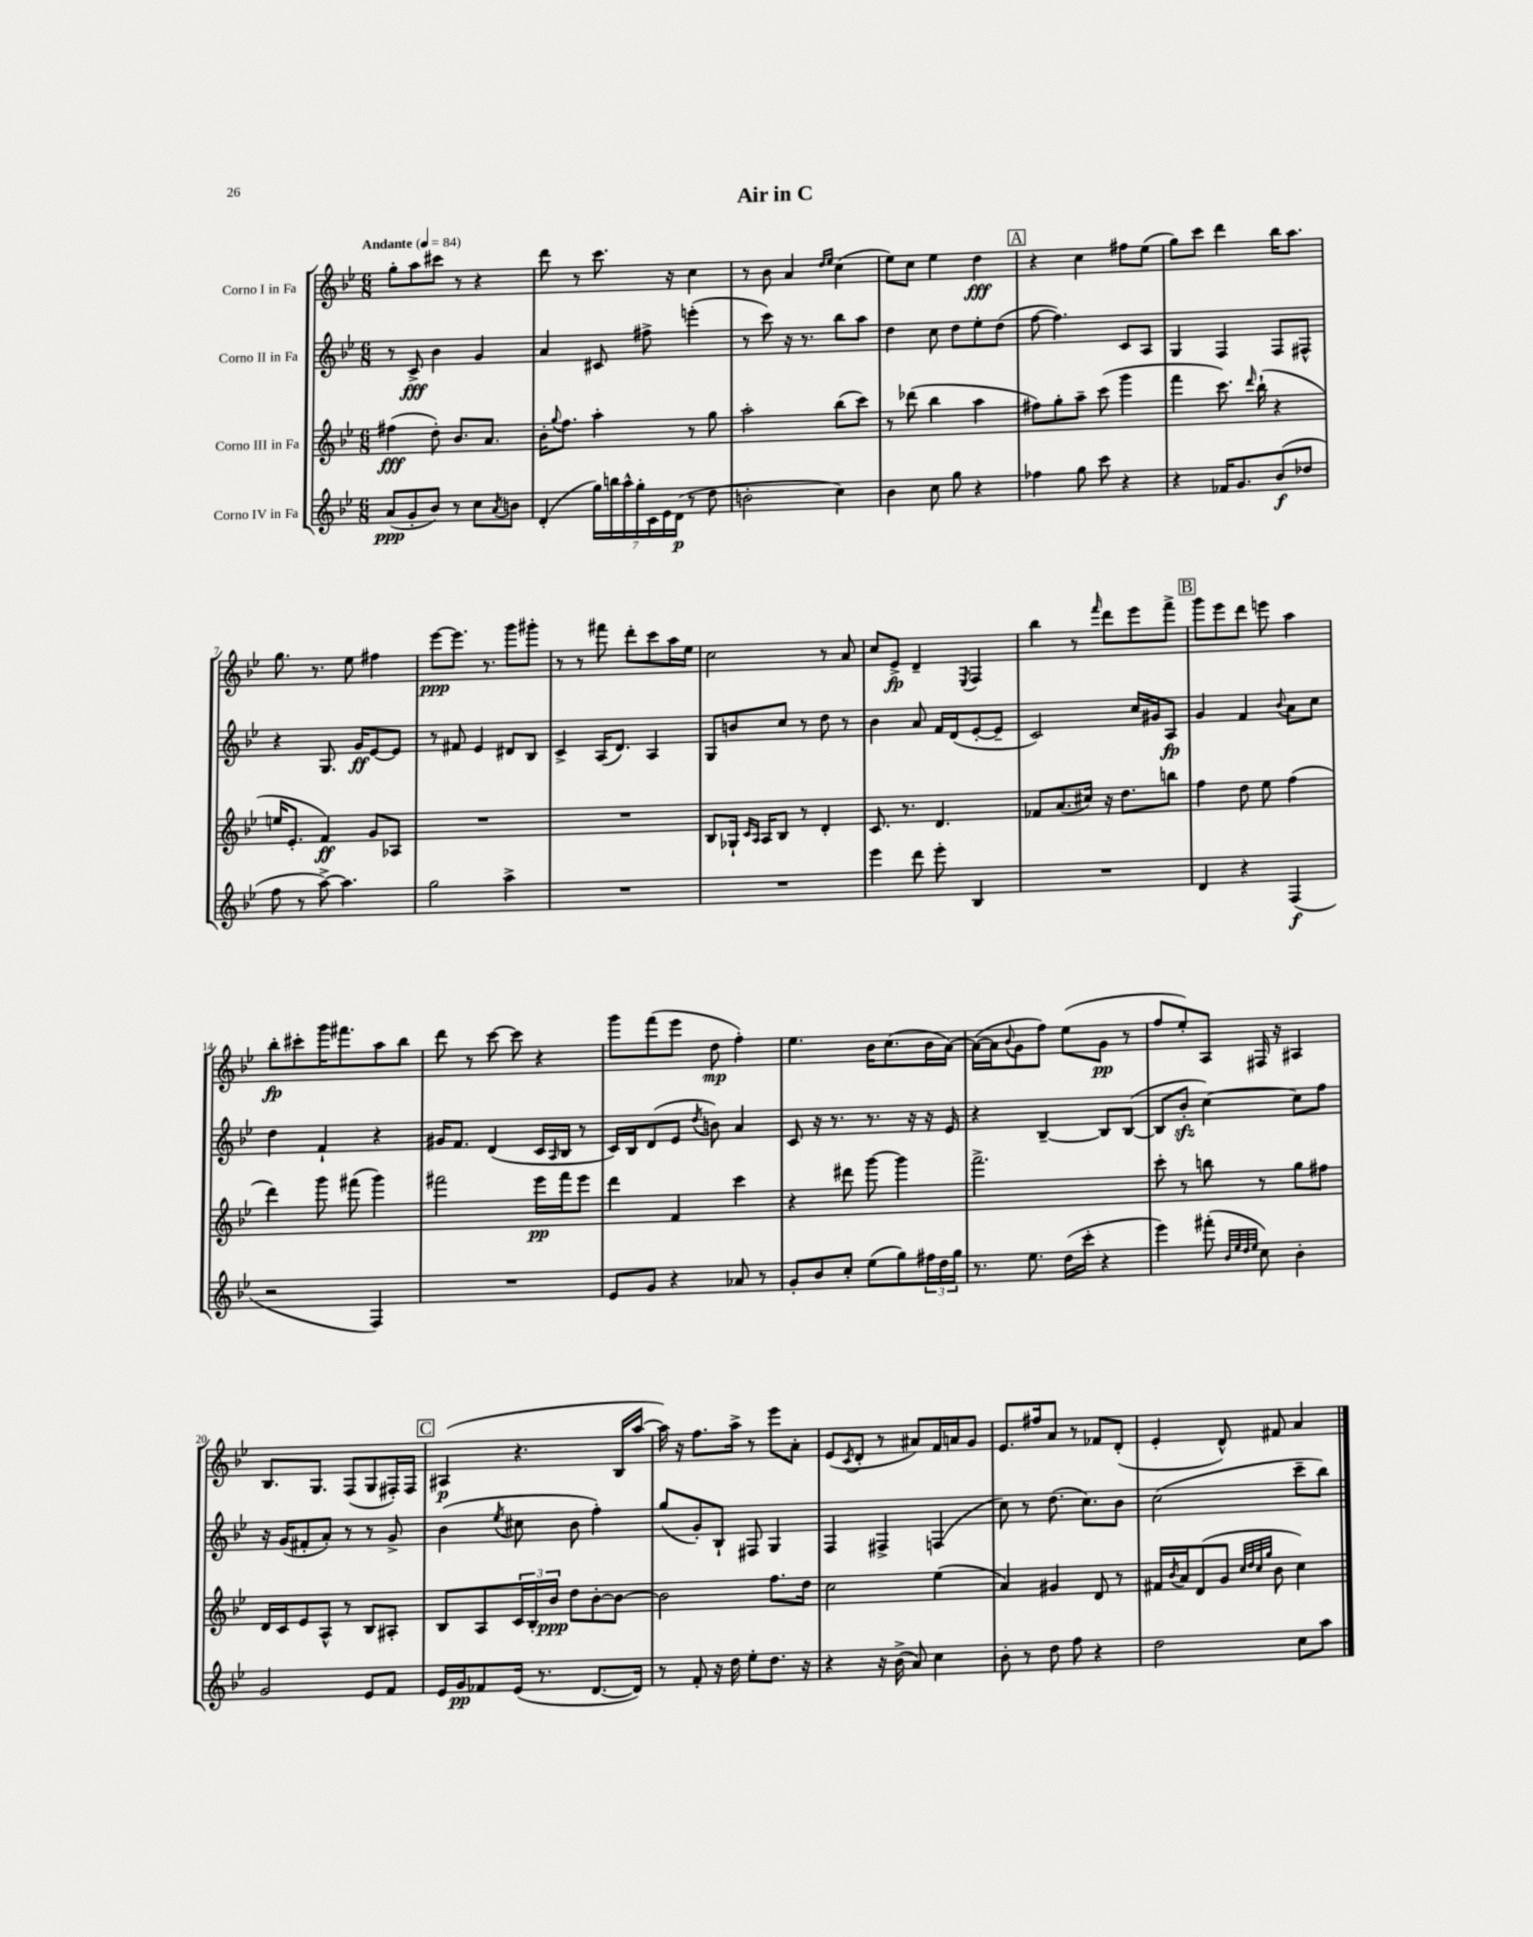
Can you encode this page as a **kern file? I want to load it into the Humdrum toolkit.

**kern	**dynam	**kern	**dynam	**kern	**dynam	**kern	**dynam
*part4	*part4	*part3	*part3	*part2	*part2	*part1	*part1
*staff4	*staff4	*staff3	*staff3	*staff2	*staff2	*staff1	*staff1
*I"Corno IV in Fa	*	*I"Corno III in Fa	*	*I"Corno II in Fa	*	*I"Corno I in Fa	*
*clefG2	*	*clefG2	*	*clefG2	*	*clefG2	*
*k[b-e-]	*	*k[b-e-]	*	*k[b-e-]	*	*k[b-e-]	*
*M6/8	*	*M6/8	*	*M6/8	*	*M6/8	*
*MM84	*	*MM84	*	*MM84	*	*MM84	*
=1	=1	=1	=1	=1	=1	=1	=1
!	!	!	!	!	!	!LO:TX:a:B:t=Andante	!
(8a/L	ppp	(4ff#X\	fff	8r	.	8gg'\L	.
8g'/	.	.	.	8c^/	fff	8aa\	.
8b-/J)	.	8dd'\)	.	4b-\	.	8ccc#X\J	.
8r	.	8.b-/L	.	.	.	8r	.
8cc\L	.	.	.	4g/	.	4r	.
.	.	8.a/J	.	.	.	.	.
8qa/	.	.	.	.	.	.	.
8bn\J	.	.	.	.	.	.	.
=2	=2	=2	=2	=2	=2	=2	=2
(4d'/	.	16b-'\KL	.	4a/	.	8ddd\	.
.	.	8qqgg/	.	.	.	.	.
.	.	8.ff\J	.	.	.	.	.
.	.	.	.	.	.	8r	.
28gg\LL)	.	4aa'\	.	8c#X/	.	8.ccc\	.
28bbn\	.	.	.	.	.	.	.
28aa^^\	.	.	.	.	.	.	.
28gg'\	.	.	.	.	.	.	.
.	.	.	.	8ff#X^\	.	.	.
28c\	.	.	.	.	.	.	.
28e-\	.	.	.	.	.	.	.
.	.	.	.	.	.	16r	.
(28d\JJ	p	.	.	.	.	.	.
8r	.	8r	.	(4eeen'\	.	4cc\	.
8dd\	.	8gg\	.	.	.	.	.
=3	=3	=3	=3	=3	=3	=3	=3
2bn'\	.	2aa'\	.	8r	.	8r	.
.	.	.	.	8ccc\)	.	8b-\	.
.	.	.	.	16r	.	4a/	.
.	.	.	.	8.r	.	.	.
.	.	.	.	.	.	16qqdd/LL	.
.	.	.	.	.	.	16qqee-/JJ	.
4cc\)	.	(8bb-\L	.	8bb-\L	.	(4cc\	.
.	.	8ccc\J)	.	8aa\J	.	.	.
=4	=4	=4	=4	=4	=4	=4	=4
4b-\	.	8r	.	4dd\	.	8ee-\L)	.
.	.	(8ddd-X\	.	.	.	8cc\J	.
8cc\	.	4bb-\	.	8cc\	.	4ee-\	.
8gg\	.	.	.	8dd\L	.	.	.
4r	.	4aa\	.	8ee-'\	.	4dd\	fff
.	.	.	.	(8dd\J	.	.	.
!!LO:REH:place=s1:t=A
=5	=5	=5	=5	=5	=5	=5	=5
4ff-X\	.	8ff#X\L)	.	[8ff\	.	4r	.
.	.	8gg'\	.	4.ff\])	.	.	.
8gg\	.	8aa~\J	.	.	.	4cc\	.
8ccc\	.	(8ccc\	.	.	.	.	.
4r	.	4ggg\	.	8c/L	.	8ff#X\L	.
.	.	.	.	8A/J	.	(8ee-\J	.
=6	=6	=6	=6	=6	=6	=6	=6
4r	.	4fff\	.	4G/	.	8gg\L)	.
.	.	.	.	.	.	8ccc\J	.
16f-X/KL	.	8.ccc\)	.	4F/	.	4ddd\	.
8.g/	.	.	.	.	.	.	.
.	.	16qqddd/	.	.	.	.	.
.	.	(16bb-`\	.	.	.	.	.
(8b-/	f	4r	.	8F/L	.	16bb-\KL	.
.	.	.	.	.	.	8.aa\J	.
8dd-X/J	.	.	.	8F#X^^/J	.	.	.
!!LO:LB:g=z
=7	=7	=7	=7	=7	=7	=7	=7
8ff\	.	16een/KL	.	4r	.	8.gg\	.
.	.	8.e-'/J	.	.	.	.	.
8r	.	.	.	.	.	.	.
.	.	.	.	.	.	8.r	.
[8aa^\)	.	4f/)	ff	8.G/	.	.	.
4.aa\]	.	.	.	.	.	8ee-\	.
.	.	.	.	16g/KL	ff	.	.
.	.	8g/L	.	[8e-/	.	4ff#X\	.
.	.	8A-X/J	.	8e-/J]	.	.	.
=8	=8	=8	=8	=8	=8	=8	=8
2gg\	.	2.r	.	8r	.	[8eee-\L	ppp
.	.	.	.	8f#X/	.	8.eee-\J]	.
.	.	.	.	4e-/	.	.	.
.	.	.	.	.	.	8.r	.
4aa^\	.	.	.	8d#X/L	.	8ggg\L	.
.	.	.	.	8B-/J	.	8ggg#X'\J	.
=9	=9	=9	=9	=9	=9	=9	=9
2.r	.	2.r	.	4c^/	.	8r	.
.	.	.	.	.	.	8r	.
.	.	.	.	(16A/KL	.	8fff#X\	.
.	.	.	.	8.d/J)	.	.	.
.	.	.	.	.	.	8ddd'\L	.
.	.	.	.	4A/	.	8ccc\	.
.	.	.	.	.	.	16aa\L	.
.	.	.	.	.	.	16ee-\JJ	.
=10	=10	=10	=10	=10	=10	=10	=10
2.r	.	8B-/L	.	8G/L	.	2cc\	.
.	.	16G-X`/Jk	.	8bn/	.	.	.
.	.	16qqc/LL	.	.	.	.	.
.	.	16qqA/JJ	.	.	.	.	.
.	.	16A/KL	.	.	.	.	.
.	.	8B-/J	.	8cc/J	.	.	.
.	.	8r	.	8r	.	.	.
.	.	4d'/	.	8dd\	.	8r	.
.	.	.	.	8r	.	8a/	.
=11	=11	=11	=11	=11	=11	=11	=11
4eee-\	.	8.c/	.	4b-\	.	8cc/L	.
.	.	.	.	.	.	8e-^/J	fp
.	.	8.r	.	.	.	.	.
8ddd\	.	.	.	8a/	.	4d~/	.
8eee-'\	.	4.d/	.	16f/LL	.	.	.
.	.	.	.	(16d/J	.	.	.
.	.	.	.	.	.	8qE-/	.
4B-/	.	.	.	[8e-'/	.	4F/	.
.	.	.	.	8e-~/J]	.	.	.
=12	=12	=12	=12	=12	=12	=12	=12
2.r	.	8f-X/L	.	2c/)	.	4bb-\	.
.	.	(8.a/	.	.	.	.	.
.	.	.	.	.	.	8r	.
.	.	16cc#X/Jk)	.	.	.	.	.
.	.	.	.	.	.	16qqfff/	.
.	.	16r	.	.	.	8ddd\L	.
.	.	8.dd\L	.	.	.	.	.
.	.	.	.	16cc/LL	.	8eee-\	.
.	.	.	.	16g#X/J	.	.	.
.	.	8bbn\J	.	8A/J	fp	8fff^\J	.
!!LO:REH:place=s1:t=B
=13	=13	=13	=13	=13	=13	=13	=13
4d/	.	4ff\	.	4g/	.	8ggg\L	.
.	.	.	.	.	.	8eee-\	.
4r	.	8dd\	.	4f/	.	8ddd\J	.
.	.	8ee-\	.	.	.	8eeen\	.
.	.	.	.	8qqb-/	.	.	.
(4F/	f	(4ff\	.	8a\L	.	4aa\	.
.	.	.	.	8cc\J	.	.	.
!!LO:LB:g=z
=14	=14	=14	=14	=14	=14	=14	=14
2r	.	4ddd\)	.	4dd\	.	8bb-'\L	fp
.	.	.	.	.	.	8ccc#X'\	.
.	.	8ggg\	.	4f`/	.	16ggg\K	.
.	.	.	.	.	.	8.fff#X\	.
.	.	(8fff#X\	.	.	.	.	.
4F/)	.	4ggg\)	.	4r	.	8aa\	.
.	.	.	.	.	.	8bb-\J	.
=15	=15	=15	=15	=15	=15	=15	=15
2.r	.	2fff#X\	.	16g#X/KL	.	8ddd\	.
.	.	.	.	8.f/J	.	.	.
.	.	.	.	.	.	8r	.
.	.	.	.	(4d/	.	[8ccc\	.
.	.	.	.	.	.	8ccc\]	.
.	.	16eee-\LL	pp	16c/LL	.	4r	.
.	.	.	.	16qqA/	.	.	.
.	.	16fff#\J	.	16B-/JJ	.	.	.
.	.	8eee-\J	.	8r	.	.	.
=16	=16	=16	=16	=16	=16	=16	=16
8e-/L	.	4ddd\	.	16c/LL)	.	8ggg\L	.
.	.	.	.	16B-/J	.	.	.
8g/J	.	.	.	(8d/	.	(8fff\	.
4r	.	4f/	.	8e-/J	.	8eee-\J	.
.	.	.	.	8qdd/	.	.	.
.	.	.	.	8bn\)	.	8dd\	mp
8a-X/	.	4ccc\	.	4a/	.	4ff'\)	.
8r	.	.	.	.	.	.	.
=17	=17	=17	=17	=17	=17	=17	=17
8g'/L	.	4r	.	8c/	.	4.ee-\	.
8b-/	.	.	.	16r	.	.	.
.	.	.	.	8.r	.	.	.
8cc'/J	.	8ddd#X\	.	.	.	.	.
(8ee-\L	.	[8ggg\	.	8.r	.	16b-\KL	.
.	.	.	.	.	.	(8.cc\	.
8gg\)	.	4ggg\]	.	.	.	.	.
.	.	.	.	16r	.	.	.
24ff#X\L	.	.	.	16r	.	16b-\L	.
24dd\	.	.	.	.	.	.	.
.	.	.	.	16e-/	.	[16a\JJ)	.
24gg\JJ	.	.	.	.	.	.	.
=18	=18	=18	=18	=18	=18	=18	=18
8.r	.	2.fff^\	.	4r	.	(16a\LL_	.
.	.	.	.	.	.	16a\J]	.
.	.	.	.	.	.	8qqb-/	.
.	.	.	.	.	.	8g\	.
8.ee-\	.	.	.	.	.	.	.
.	.	.	.	[4B-~/	.	8ff\J)	.
(16dd\LL	.	.	.	.	.	(8ee-\L	.
16ccc'\JJ	.	.	.	.	.	.	.
4r	.	.	.	8B-/L]	.	8g\J	pp
.	.	.	.	([8B-/J	.	8r	.
=19	=19	=19	=19	=19	=19	=19	=19
4eee-\)	.	8ccc'\	.	8B-/L]	.	8ff/L	.
.	.	8r	.	8b-zz'/J	.	8ee-'/)	.
(8fff#X'\	.	8bbn\	.	[4cc\)	.	8A/J	.
32qqb-/LLL	.	.	.	.	.	.	.
32qqee-/	.	.	.	.	.	.	.
32qqdd/	.	.	.	.	.	.	.
32qqee-/JJJ	.	.	.	.	.	.	.
8cc\)	.	8r	.	.	.	16F#X/	.
.	.	.	.	.	.	16r	.
4b-'\	.	8gg\L	.	8cc\L]	.	4A#X/	.
.	.	8ff#X\J	.	8ff\J	.	.	.
!!LO:LB:g=z
=20	=20	=20	=20	=20	=20	=20	=20
2g/	.	16d/LL	.	16r	.	8.B-/L	.
.	.	16c/J	.	(16g/KL	.	.	.
.	.	8e-/	.	8f#X'/	.	.	.
.	.	.	.	.	.	8.G/J	.
.	.	8A^^/J	.	8a'/J)	.	.	.
.	.	8r	.	8r	.	(8F/L	.
8e-/L	.	8B-/L	.	8r	.	8G/	.
8f/J	.	8A#X'/J	.	8g^/	.	16F#X'/L)	.
.	.	.	.	.	.	16F#/JJ	.
!!LO:REH:place=s1:t=C
=21	=21	=21	=21	=21	=21	=21	=21
16e-/LL	.	8B-/L	.	(4b-\	.	(4A#X/	p
16g/J	pp	.	.	.	.	.	.
8f-X/	.	8A/	.	.	.	.	.
.	.	.	.	8qee-/	.	.	.
(16e-/Jk	.	24c/L	.	8cc#X\	.	4.r	.
.	.	24B-'/	.	.	.	.	.
8.r	.	.	.	.	.	.	.
.	.	24b-/JJ	ppp	.	.	.	.
.	.	8dd\L	.	8b-\	.	.	.
[8.d/L	.	[8b-'\	.	4ff'\)	.	.	.
.	.	8b-\J_	.	.	.	16B-/LL	.
16d/Jk])	.	.	.	.	.	[16aa/JJ	.
=22	=22	=22	=22	=22	=22	=22	=22
8r	.	2b-\]	.	(8gg/L	.	16aa\])	.
.	.	.	.	.	.	16r	.
8f'/	.	.	.	8g'/)	.	8.ff\L	.
16r	.	.	.	8B-`/J	.	.	.
16dd\	.	.	.	.	.	16aa^\Jk	.
8ee-'\L	.	.	.	8F#X/	.	8r	.
8.dd\J	.	8.ff\L	.	4G/	.	8eee-\L	.
.	.	.	.	.	.	8a'\J	.
16r	.	16dd\Jk	.	.	.	.	.
=23	=23	=23	=23	=23	=23	=23	=23
4r	.	2cc\	.	4F/	.	(8e-/L	.
.	.	.	.	.	.	8qc/	.
.	.	.	.	.	.	8d'/J	.
16r	.	.	.	4F#X^/	.	8r	.
(16b-^\	.	.	.	.	.	.	.
8a/)	.	.	.	.	.	8a#X/L)	.
4cc\	.	(4ee-\	.	(4Fn/	.	16f/L	.
.	.	.	.	.	.	16an/J	.
.	.	.	.	.	.	8g/J	.
=24	=24	=24	=24	=24	=24	=24	=24
8b-'\	.	4a/)	.	8cc\)	.	8.e-/L	.
8r	.	.	.	8r	.	.	.
.	.	.	.	.	.	16ff#X/k	.
8dd\	.	4g#X/	.	(8.dd\	.	8a/J	.
8ff\	.	.	.	.	.	8r	.
.	.	.	.	8.cc\L)	.	.	.
4r	.	8d/	.	.	.	8f-X/L	.
.	.	8r	.	8b-\J	.	(8d'/J	.
=25	=25	=25	=25	=25	=25	=25	=25
2dd\	.	16f#X/LL	.	(2cc\	.	4e-'/	.
.	.	8qb-/	.	.	.	.	.
.	.	16a/J	.	.	.	.	.
.	.	(8d/	.	.	.	.	.
.	.	8g/J	.	.	.	8d^^/)	.
.	.	32qqcc/LLL	.	.	.	.	.
.	.	32qqdd/	.	.	.	.	.
.	.	32qqcc/	.	.	.	.	.
.	.	32qqgg/JJJ	.	.	.	.	.
.	.	8b-\	.	.	.	8f#X/	.
8cc\L	.	4cc\)	.	8ccc~\L	.	4a/	.
8aa\J	.	.	.	8bb-\J)	.	.	.
==	==	==	==	==	==	==	==
*-	*-	*-	*-	*-	*-	*-	*-
